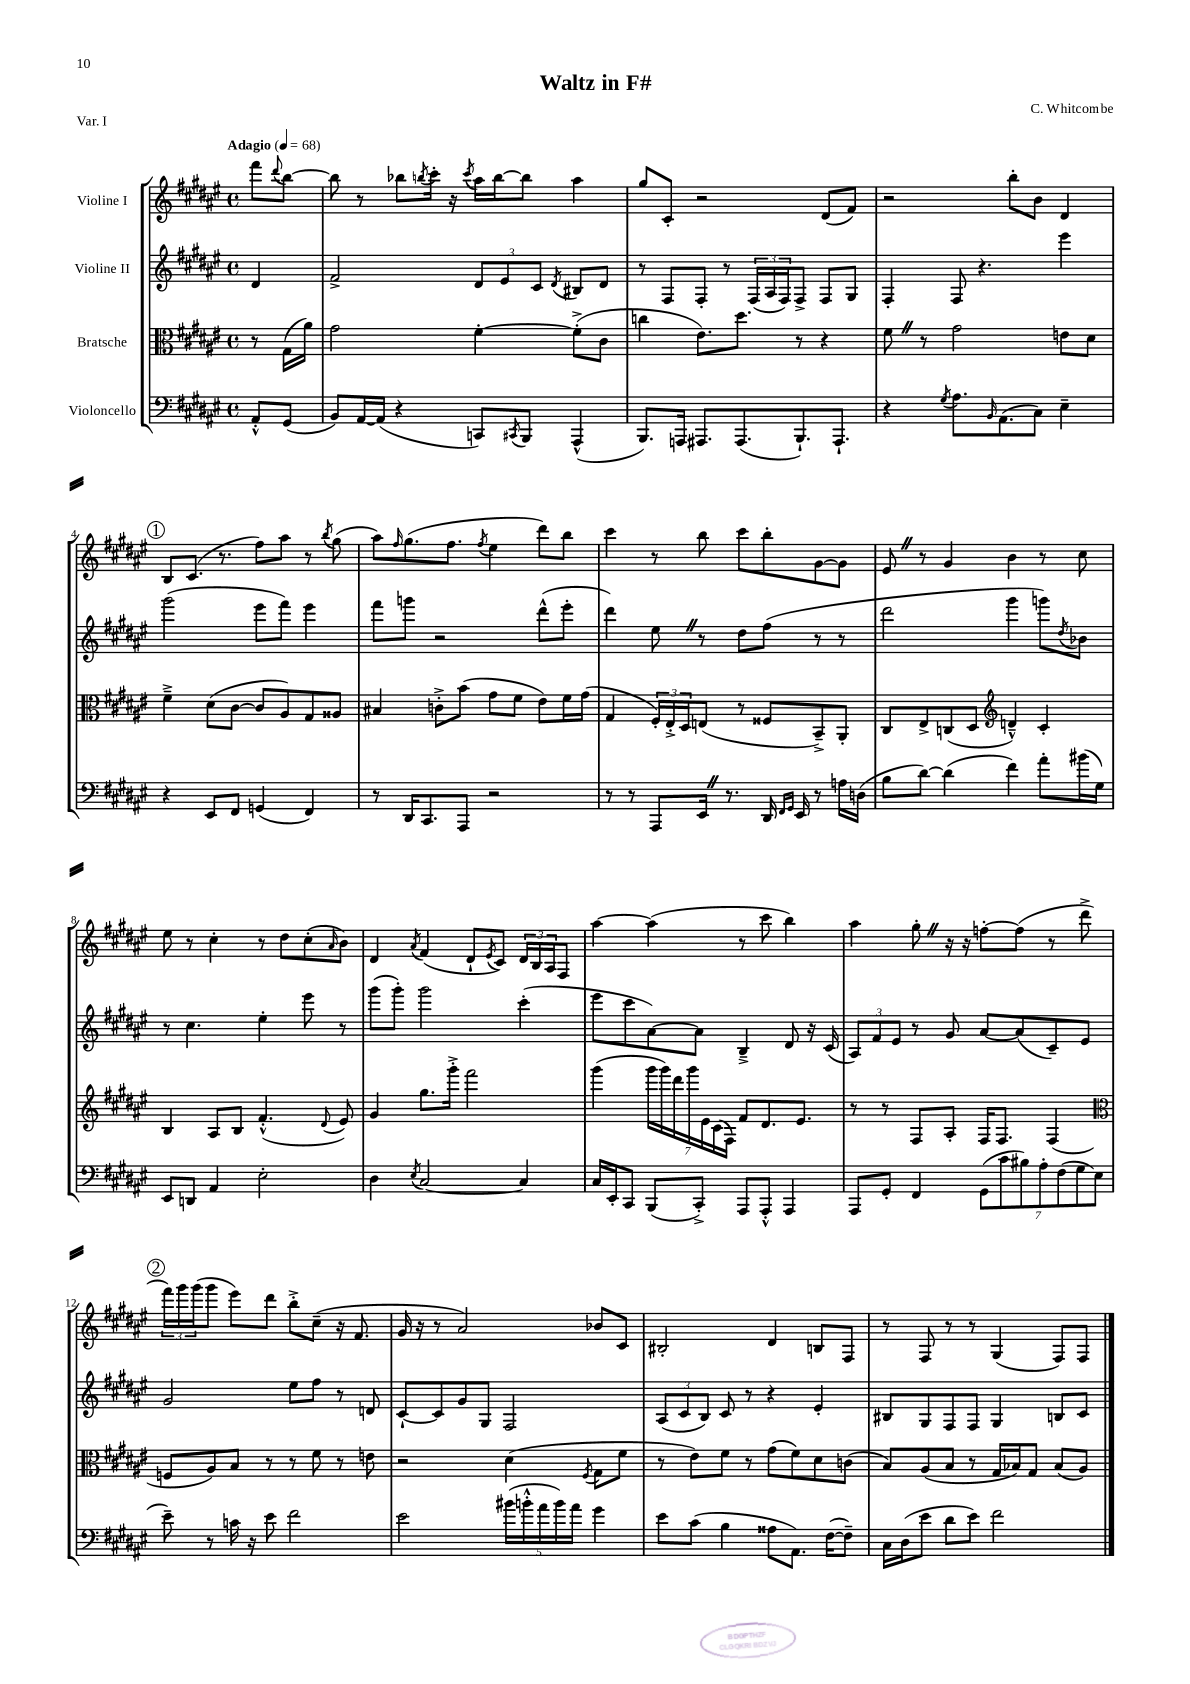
\header { title = "Waltz in F#" composer = "C. Whitcombe" piece = "Var. I" }
<<
\new StaffGroup <<
\new Staff = "s0" \with { instrumentName = "Violine I" } {
    \clef treble \key fis \major \defaultTimeSignature \time 4/4 \partial 4 \tempo "Adagio" 4 = 68
    fis'''8 \appoggiatura { dis'''8 } b''8~ |
    b''8 r8 bes''8 \acciaccatura { b''8 } cis'''16-. r16 \acciaccatura { cis'''8 } ais''16 b''16~ b''8 ais''4 |
    gis''8 cis'8-. r2 dis'8( fis'8) |
    r2 b''8-. b'8 dis'4 |
    \mark \markup { \circle "1" } b8 cis'8.( r8. fis''8) ais''8 r8 \acciaccatura { b''8 } gis''8( |
    ais''8) \grace { fis''16 } gis''8.( fis''8. \acciaccatura { fis''8 } eis''4 dis'''8) b''8 |
    cis'''4 r8 b''8 cis'''8 b''8-. gis'8~ gis'8 |
    eis'8 \once \override BreathingSign.text = \markup { \musicglyph "scripts.caesura.straight" } \breathe r8 gis'4 b'4 r8 cis''8 |
    eis''8 r8 cis''4-. r8 dis''8 cis''8-.( \grace { ais'16 } b'8) |
    dis'4 \acciaccatura { ais'8 } fis'4( dis'8-! \acciaccatura { eis'8 } cis'8) \tuplet 3/2 { dis'16 b16 ais16 } fis8 |
    ais''4~ ais''4( r8 cis'''8 b''4) |
    ais''4 gis''8-. \once \override BreathingSign.text = \markup { \musicglyph "scripts.caesura.straight" } \breathe r16 r16 f''8~-. f''8( r8 dis'''8-> |
    \mark \markup { \circle "2" } \tuplet 3/2 { fis'''16) gis'''16 gis'''16( } gis'''8 eis'''8) dis'''8 b''8-.-> cis''8--( r16 fis'8. |
    gis'16 r16 r8 ais'2) bes'8 cis'8 |
    bis2-. dis'4 b8 fis8 |
    r8 fis8 r8 r8 gis4( fis8) fis8 \bar "|." |
}
\new Staff = "s1" \with { instrumentName = "Violine II" } {
    \clef treble \key fis \major \defaultTimeSignature \time 4/4 \partial 4
    dis'4 |
    fis'2-> \tuplet 3/2 { dis'8 eis'8 cis'8 } \acciaccatura { dis'8 } bis8 dis'8 |
    r8 fis8 fis8-. r8 \tuplet 3/2 { fis16( ais16 fis16) } fis8-> fis8 gis8 |
    fis4-. fis8 r4. eis'''4 |
    \mark \markup { \circle "1" } gis'''2( eis'''8 fis'''8) eis'''4 |
    fis'''8 g'''8 r2 dis'''8-^( eis'''8-. |
    dis'''4) eis''8 \once \override BreathingSign.text = \markup { \musicglyph "scripts.caesura.straight" } \breathe r8 dis''8 fis''8( r8 r8 |
    dis'''2 gis'''4 g'''8) \acciaccatura { dis''8 } bes'8 |
    r8 cis''4. eis''4-. eis'''8 r8 |
    gis'''8( gis'''8-.) gis'''2 cis'''4-.( |
    eis'''8 cis'''8 ais'8~) ais'8 b4---> dis'8 r16 cis'16( |
    \tuplet 3/2 { ais8) fis'8 eis'8 } r8 gis'8 ais'8~ ais'8( cis'8--) eis'8 |
    \mark \markup { \circle "2" } gis'2 eis''8 fis''8 r8 d'8 |
    cis'8~-! cis'8 gis'8 gis8 fis2 |
    \tuplet 3/2 { ais8( cis'8 b8) } cis'8 r8 r4 eis'4-. |
    bis8 gis8 fis8 fis8 gis4 b8 cis'8 \bar "|." |
}
\new Staff = "s2" \with { instrumentName = "Bratsche" } {
    \clef alto \key fis \major \defaultTimeSignature \time 4/4 \partial 4
    r8 gis16( ais'16) |
    gis'2 fis'4~-. fis'8-.->( cis'8 |
    c''4 eis'8.) dis''8. r8 r4 |
    fis'8 \once \override BreathingSign.text = \markup { \musicglyph "scripts.caesura.straight" } \breathe r8 gis'2 e'8 dis'8 |
    \mark \markup { \circle "1" } fis'4---> dis'8( cis'8~ cis'8 ais8) gis8 aisis8 |
    bis4 c'8-.-> b'8( gis'8 fis'8 eis'8) fis'16 gis'16( |
    gis4 \tuplet 3/2 { fis16-.) eis16-.-> dis16 } e8( r8 fisis8 b,8--->) ais,8-. |
    cis8 eis8-> c8( dis8 \clef treble d'4---^) cis'4-. |
    b4 ais8 b8 fis'4.-.-^( \appoggiatura { dis'8 } eis'8) |
    gis'4 gis''8. gis'''16-.-> fis'''2 |
    gis'''4( \tuplet 7/4 { gis'''16 gis'''16) dis'''16 gis'''16 eis'16 cis'16( fis16) } fis'8 dis'8. eis'8. |
    r8 r8 fis8 ais8-. fis16 fis8. fis4( |
    \mark \markup { \circle "2" } \clef alto f8 ais8) b8 r8 r8 fis'8 r8 e'8 |
    r2 dis'4( \acciaccatura { fis8 } gis8 fis'8 |
    r8 eis'8) fis'8 r8 gis'8( fis'8) dis'8 c'8( |
    b8) ais8( b8 r8 gis16 bes16) gis8 bes8( ais8) \bar "|." |
}
\new Staff = "s3" \with { instrumentName = "Violoncello" } {
    \clef bass \key fis \major \defaultTimeSignature \time 4/4 \partial 4
    ais,8-.-^ gis,8( |
    b,8) ais,16~ ais,16( r4 c,8) \acciaccatura { cis,8 } b,,8 ais,,4-^( |
    b,,8.) a,,16 ais,,8. ais,,8.( b,,8.-!) ais,,8.-! |
    r4 \acciaccatura { gis8 } ais8. \grace { b,16 } ais,8.( cis8) eis4-- |
    \mark \markup { \circle "1" } r4 eis,8 fis,8 g,4( fis,4) |
    r8 dis,16 cis,8. ais,,8 r2 |
    r8 r8 ais,,8 eis,16 \once \override BreathingSign.text = \markup { \musicglyph "scripts.caesura.straight" } \breathe r8. dis,16 \grace { fis,16 gis,16 } eis,16 r8 a16 d16( |
    b8 dis'8~) dis'4( fis'4) ais'8-. bis'16( gis16) |
    eis,8 d,8 ais,4 eis2-. |
    dis4 \acciaccatura { eis8 } cis2~ cis4 |
    cis16 eis,16-. cis,8 b,,8( cis,8-.->) ais,,8 ais,,8-.-^ ais,,4 |
    ais,,8 gis,8-. fis,4 \tuplet 7/4 { gis,8( cis'8 bis8) ais8-. fis8( gis8 eis8 } |
    \mark \markup { \circle "2" } eis'8--) r8 c'16 r16 eis'8 fis'2 |
    eis'2 \tuplet 5/4 { bis'16( b'16-.-^ ais'16 b'16) ais'16 } gis'4 |
    eis'8 cis'8( b4 aisis8 ais,8.) fis16~( fis8--) |
    cis16 dis16( eis'8 dis'8 eis'8) fis'2 \bar "|." |
}
>>
>>
